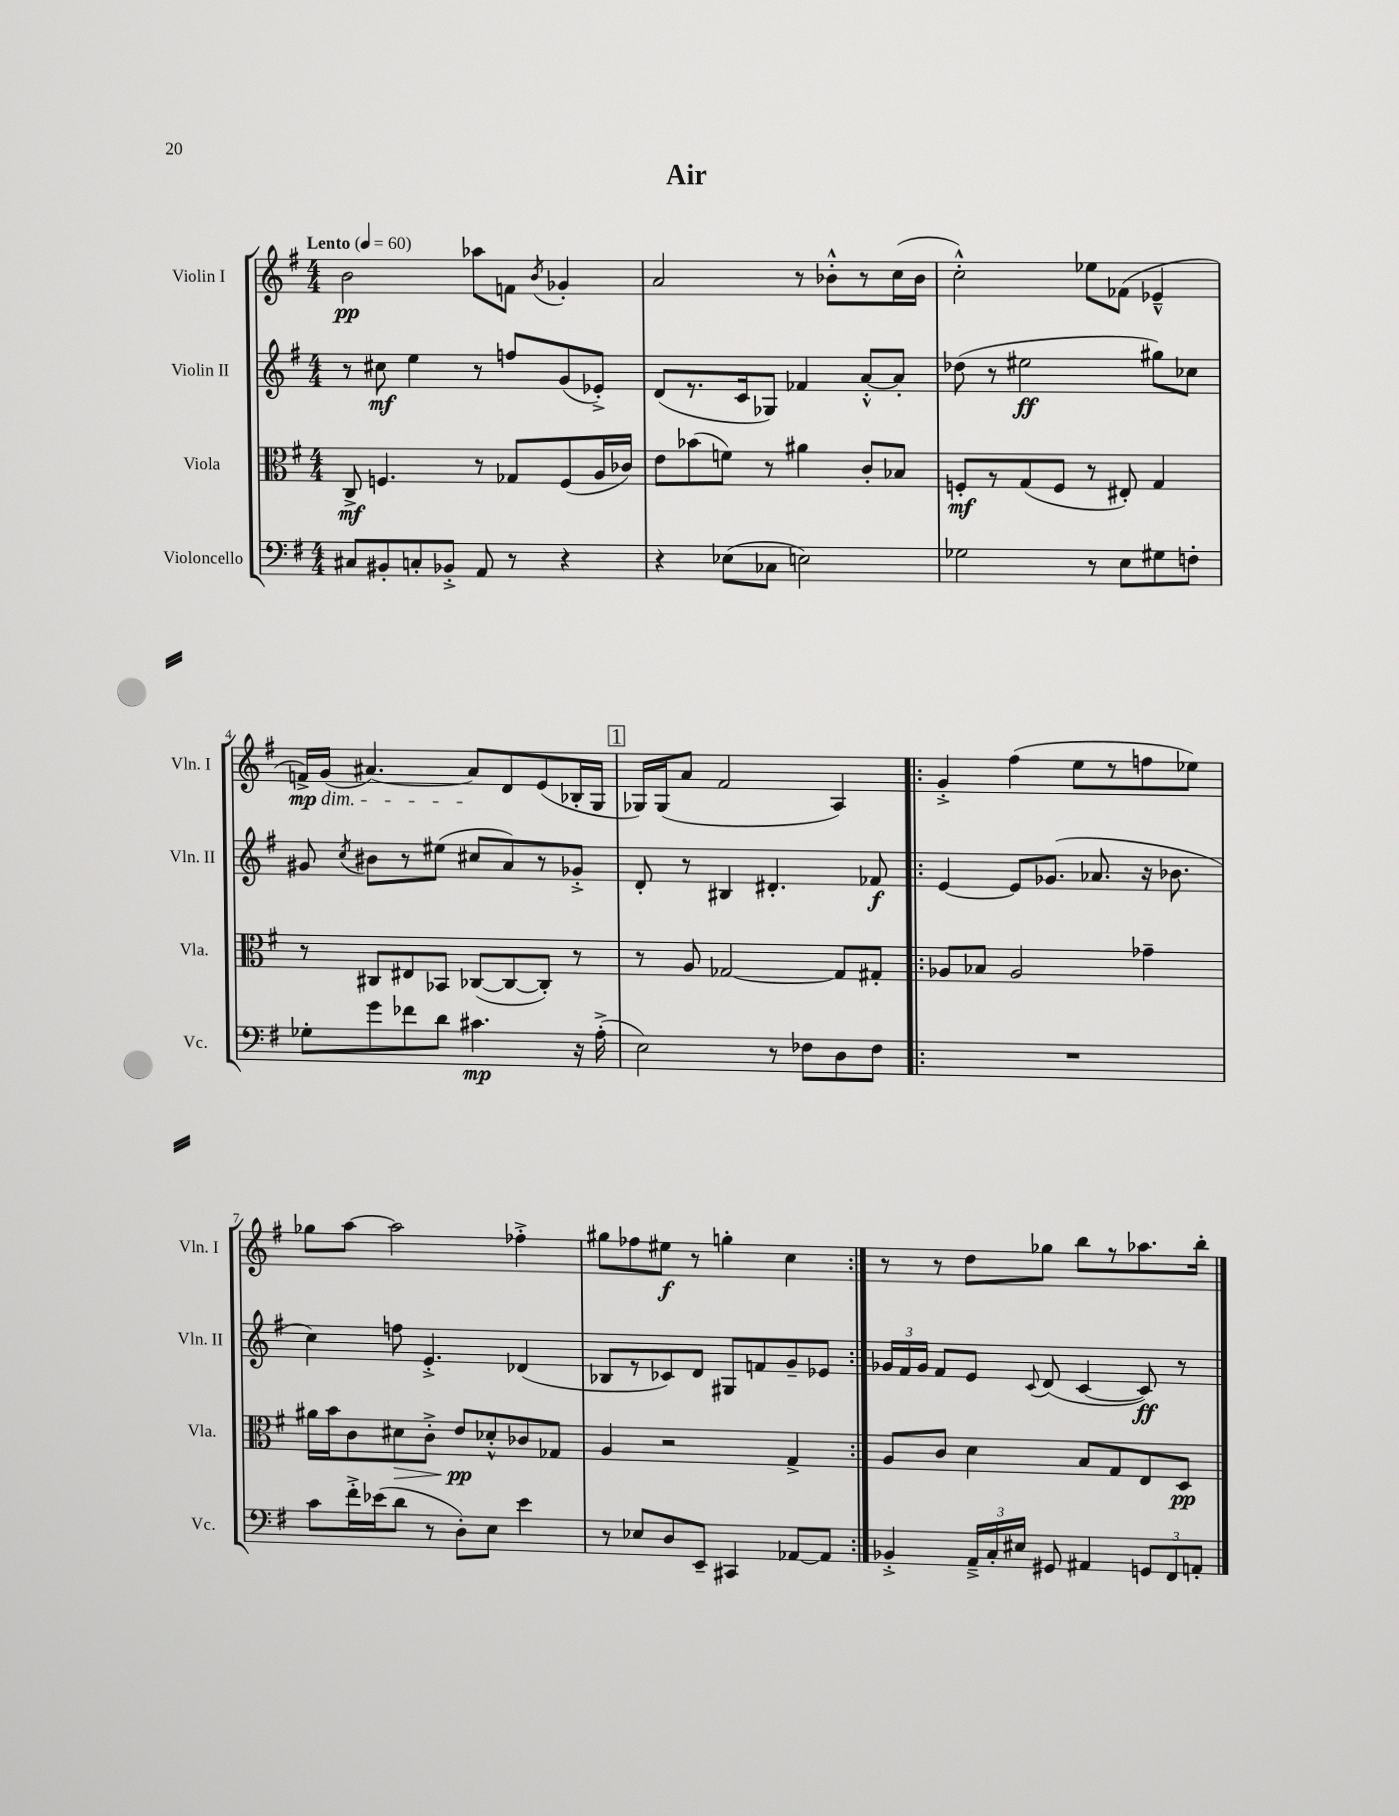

**kern	**kern	**kern	**kern
*staff4	*staff3	*staff2	*staff1
*clefF4	*clefC3	*clefG2	*clefG2
*k[f#]	*k[f#]	*k[f#]	*k[f#]
*M4/4	*M4/4	*M4/4	*M4/4
*MM60	*MM60	*MM60	*MM60
8C#	8C^	8r	2b
8BB#'	4.F	8cc#	.
8C'	.	4ee	.
8BB-'^	.	.	.
8AA	8r	8r	8aa-
8r	8G-	8ff	8f
.	.	.	8qb
4r	(8F	(8g	4g-'
.	16A	8e-'^)	.
.	16c-)	.	.
=	=	=	=
4r	8e	(8d	2a
.	(8b-	8.r	.
(8E-	8f)	.	.
.	.	16c	.
8C-	8r	8G-)	.
2E)	4a#	4f-	8r
.	.	.	8b-'^^
.	8c'	[8a'^^	8r
.	8B-	8a']	(16cc
.	.	.	16b-
=	=	=	=
2G-	8F'	(8dd-	2cc'^^)
.	8r	8r	.
.	(8G	2ee#	.
.	8F	.	.
8r	8r	.	8ee-
8E	8E#')	.	(8f-
8G#	4G	8gg#)	4e-~^^
8F'	.	8cc-	.
=	=	=	=
8G-'	8r	8g#	16f^)
.	.	.	(16g
.	.	8qcc	.
8g	8C#	8b#	[4.a#)
8f-	8E#	8r	.
8d	8BB-	(8ee#	.
4.c#	([8C-	8cc#	8a#]
.	8C-_	8a)	8d
.	8C-'])	8r	(8e
16r	8r	8g-'^	16B-'
(16A'^	.	.	16G
=	=	=	=
2E)	8r	8d'	16G-)
.	.	.	(16G-
.	8A	8r	8a
.	[2G-	4B#	2f#
8r	.	4.d#'	.
8F-	.	.	.
8D	8G-]	.	4A)
8F-	8G#'	8f-	.
=!|:	=!|:	=!|:	=!|:
1r	8A-	[4e	4g'^
.	8B-	.	.
.	2A-	8e]	(4ff#
.	.	(8.g-	.
.	.	.	8ee
.	.	8.a-	.
.	.	.	8r
.	4g-~	16r	8ff
.	.	8.b-	.
.	.	.	8ee-)
=	=	=	=
8c	16a#	4cc)	8gg-
.	16b	.	.
16f#'^	8c	.	[8aa
(16e-	.	.	.
8d	8d#	8ff	2aa]
8r	8c'^	4.e'^	.
8D')	8e	.	.
8E	8d-'^^	.	.
4e-	8c-	(4d-	4ff-'^
.	8G-	.	.
=	=	=	=
8r	4A	8B-	8gg#
8E-	.	8r	8ff-
8D	2r	8c-)	8ee#
8EE~	.	8d	8r
4CC#	.	8G#	4gg'
.	.	8f	.
[8AA-	4G^	8g~	4cc
8AA-]	.	8e-	.
=:|!	=:|!	=:|!	=:|!
4BB-'^	8A	24g-	8r
.	.	24f#	.
.	.	24g-	.
.	8c	8f#	8r
24AA~^	4d	8e	8dd
24C'	.	.	.
24E#	.	.	.
.	.	8qqc	.
8GG#	.	(8d	8gg-
4AA#	8B	[4c	8bb
.	8G	.	8r
12GG	8E	8c])	8.aa-
12FF#	.	.	.
.	8D	8r	.
12AA'	.	.	.
.	.	.	16bb'
==	==	==	==
*-	*-	*-	*-
